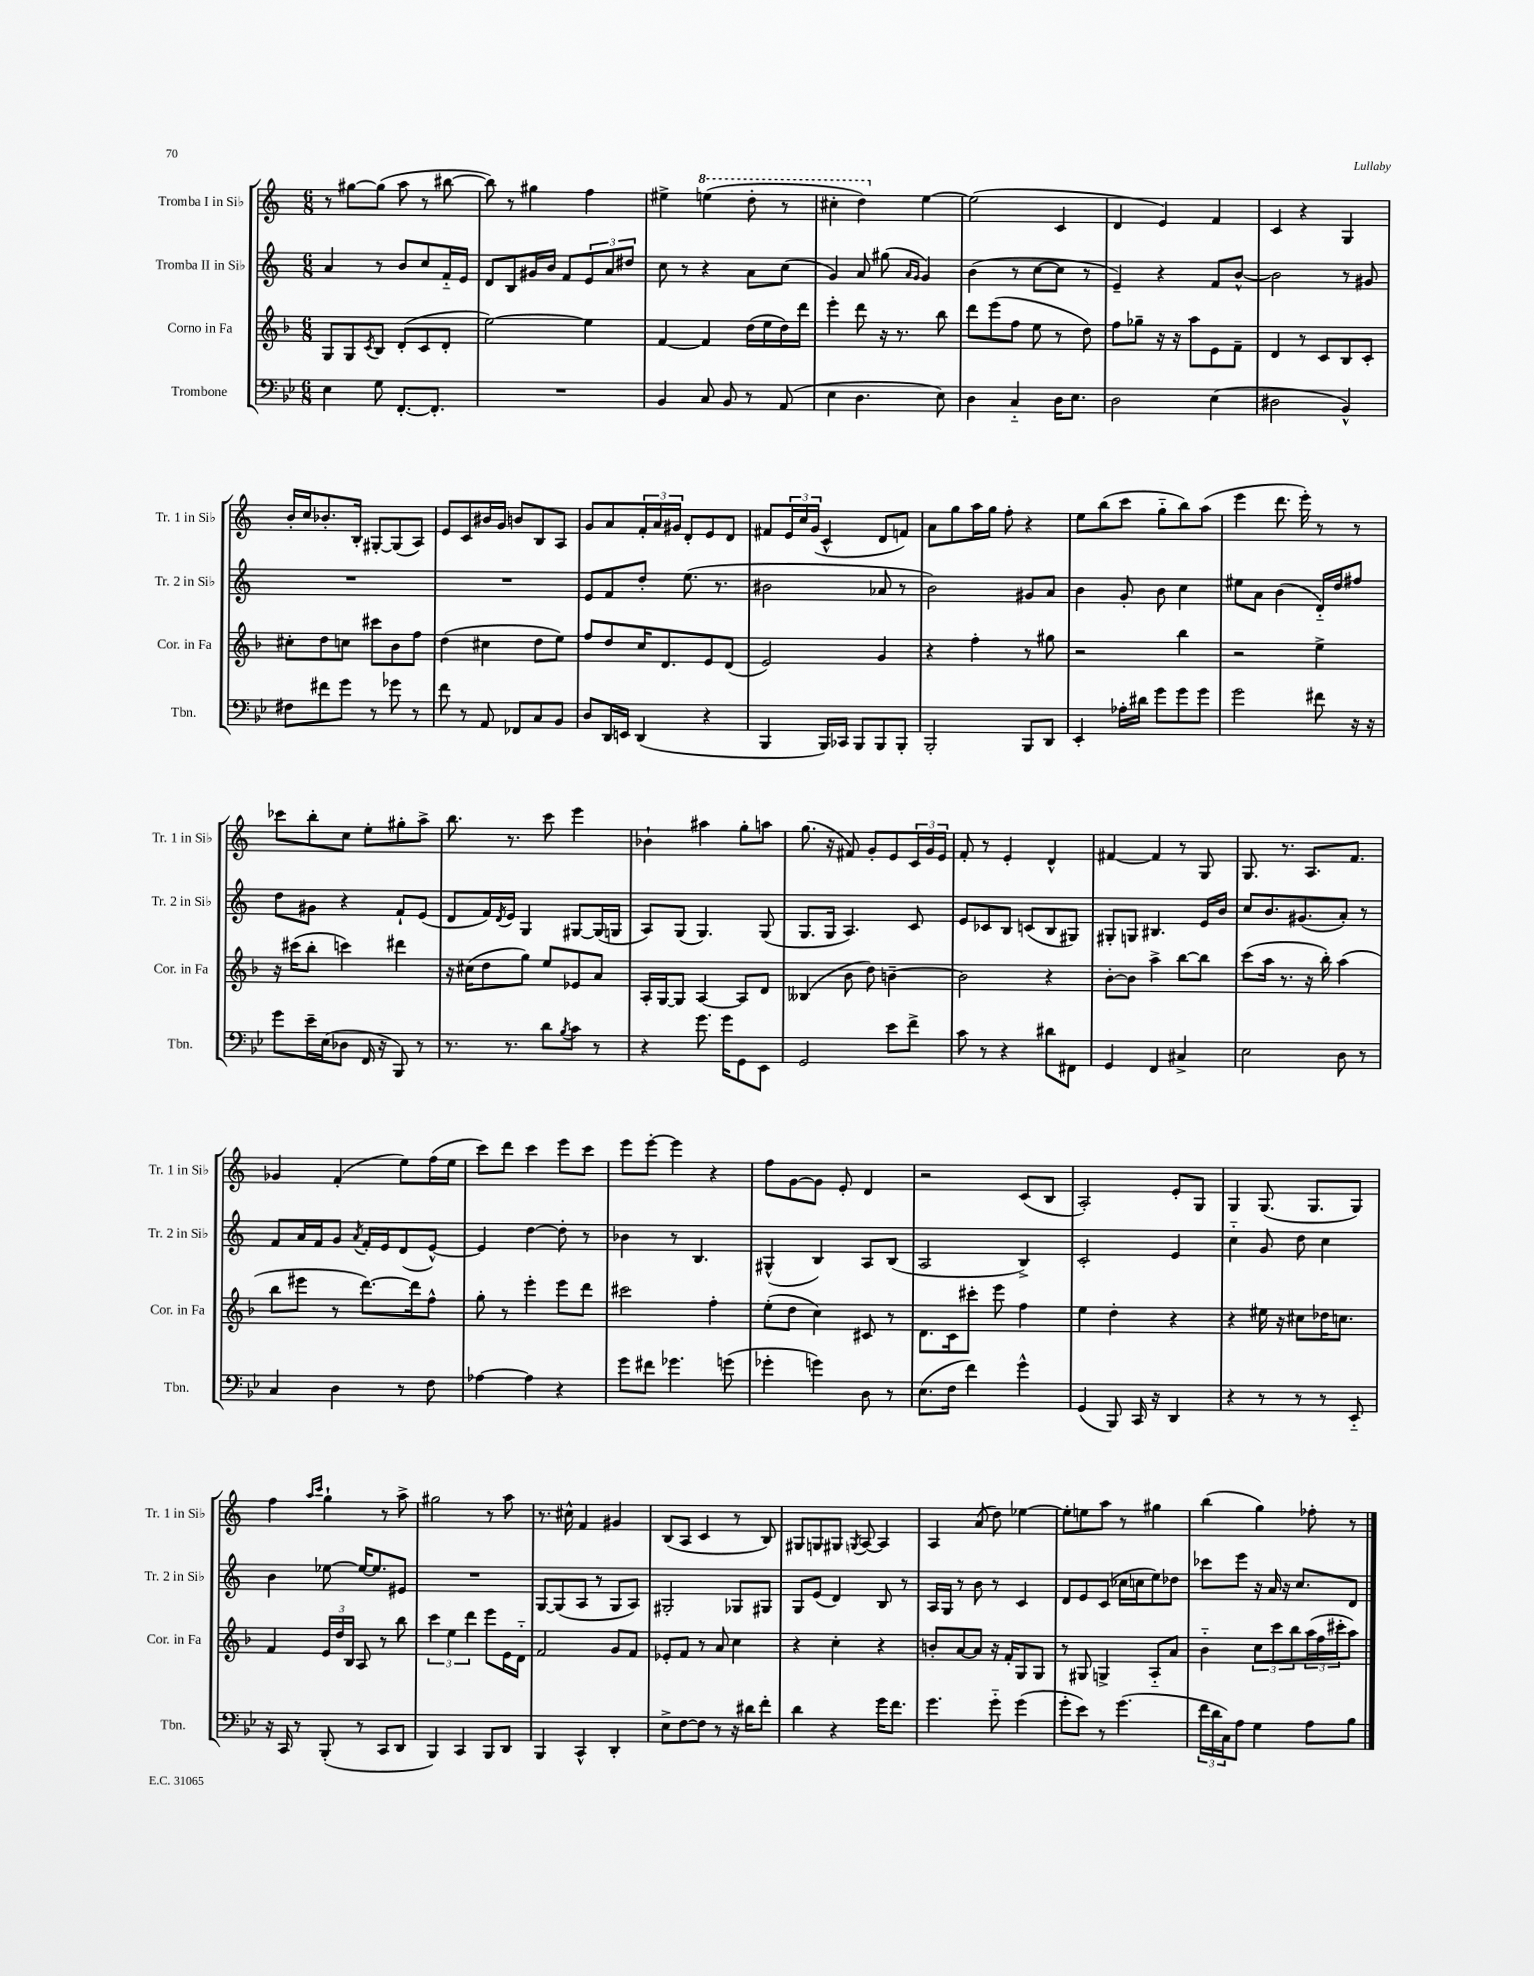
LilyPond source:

<<
\new StaffGroup <<
\new Staff = "s0" \with { instrumentName = "Tromba I in Sib" shortInstrumentName = "Tr. 1 in Sib" } {
    \clef treble \key c \major \numericTimeSignature \time 6/8
    r8 gis''8~ gis''8( a''8 r8 bis''8~ |
    bis''8) r8 gis''4 f''4 |
    eis''4-> \ottava #1 e'''!4( d'''8-. r8 |
    cis'''4-. d'''4) \ottava #0 e''4~ |
    e''2( c'4 |
    d'4 e'4) f'4 |
    c'4 r4 g4 |
    b'16-. c''16 bes'8.-. b16-. gis8~-. gis8( a8) |
    e'8 c'8 bis'16 g'16 b'8 b8 a8 |
    g'8 a'8 \tuplet 3/2 { f'16-. a'16 gis'16 } d'8-. e'8 d'8 |
    fis'8 \tuplet 3/2 { e'16 c''16 g'16( } c'4-^ d'8 f'8) |
    a'8 g''8 a''16 g''16 f''8-. r4 |
    e''8 b''8( c'''8 g''8-_ b''8) a''8( |
    e'''4 d'''8. e'''16-.) r8 r8 |
    ces'''8 b''8-. c''8 e''8-. gis''8-. a''8-> |
    b''8. r8. c'''8 e'''4 |
    bes'4-! ais''4 g''8-. a''8 |
    g''8.( r16 fis'8) g'8-. e'8 \tuplet 3/2 { c'16 g'16 e'16 } |
    f'8-. r8 e'4-. d'4-^ |
    fis'4~ fis'4 r8 g8 |
    g8. r8. a8. f'8. |
    ges'4 f'4-.( e''8) f''16( e''16 |
    c'''8) d'''8 c'''4 e'''8 c'''8 |
    e'''8 e'''8~-. e'''4 r4 |
    f''8 g'8~ g'8 e'8-. d'4 |
    r2 c'8( b8 |
    a2-.) e'8-. g8 |
    g4 g8.( g8. g8) |
    f''4 \grace { a''16 c'''16 } g''4-! r8 a''8-> |
    gis''2 r8 a''8 |
    r8. cis''16-^ f'4 gis'4 |
    b8( a8 c'4 r8 b8) |
    gis8 g8 gis8 \acciaccatura { g8 } a8~ a4 |
    a4 a'8( d''8) ees''4~ |
    ees''8-. e''8 a''8 r8 gis''4 |
    b''4( g''4) fes''8-. r8 \bar "|." |
}
\new Staff = "s1" \with { instrumentName = "Tromba II in Sib" shortInstrumentName = "Tr. 2 in Sib" } {
    \clef treble \key c \major \numericTimeSignature \time 6/8
    a'4 r8 b'8 c''8 f'16-_ e'16 |
    d'8 b8 gis'16 b'16 f'8 \tuplet 3/2 { e'8 a'8 dis''8 } |
    c''8 r8 r4 a'8 c''8( |
    g'4) a'8 gis''8( \grace { a'16 g'16 } g'4) |
    b'4( r8 c''8~ c''8 r8 |
    e'4--) r4 f'8 b'8~-^ |
    b'2 r8 gis'8 |
    R2. |
    R2. |
    e'8 f'8 d''8-. e''8.( r8. |
    bis'2 aes'8 r8 |
    b'2) gis'8 a'8 |
    b'4 g'8-. b'8 c''4 |
    eis''8 a'8 b'4( d'16-_) d''16 fis''8 |
    d''8 gis'8 r4 f'8-! e'8( |
    d'8 f'16) \acciaccatura { d'8 } e'16 g4 gis8~ gis16( g16 |
    a8) g8( g4.) g8( |
    g8. g16 a4.) c'8 |
    e'8 ces'8 b8 c'8( b8 gis8) |
    gis8-. g8 bis4. e'16 b'16 |
    c''8 b'8. gis'8.( a'8-.) r8 |
    f'8 a'16 f'16 g'8 \acciaccatura { a'8 } f'16-. e'16 d'8( e'8~-^) |
    e'4 d''4~ d''8-. r8 |
    bes'4 r8 b4. |
    gis4-^( b4) a8 b8( |
    a2 b4->) |
    c'2-. e'4 |
    c''4-_ g'8 d''8 c''4 |
    b'4 ees''8~ ees''16~ ees''8. eis'8 |
    R2. |
    g8~ g8( a8 r8 g8 a8) |
    gis2-. ges8 gis8 |
    g8 e'8( d'4) b8 r8 |
    a16 g16 r8 b'8 r8 c'4 |
    d'8 e'8 c'8( ces''16 c''16 e''8) des''8 |
    ces'''8 e'''8 r16 a'16 r16 c''8. d'8 \bar "|." |
}
\new Staff = "s2" \with { instrumentName = "Corno in Fa" shortInstrumentName = "Cor. in Fa" } {
    \clef treble \key f \major \numericTimeSignature \time 6/8
    g8 g8 \acciaccatura { c'8 } bes8 d'8-.( c'8 d'8-. |
    e''2~) e''4 |
    f'4~ f'4 d''16( e''16 d''16) d'''16 |
    e'''4-. d'''8 r16 r8. bes''8 |
    d'''8 e'''8( f''8 e''8 r8 d''8) |
    f''8 ges''8-- r16 r16 a''8 e'8 f'8-- |
    d'4 r8 c'8 bes8 c'8-. |
    cis''8-. d''8 c''8 cis'''8 bes'8 f''8 |
    d''4( cis''4 d''8 e''8) |
    f''8 d''8 c''16 d'8. e'8 d'8( |
    e'2) g'4 |
    r4 f''4-. r8 gis''8 |
    r2 bes''4 |
    r2 e''4-> |
    r16 cis'''16( bes''8-. c'''4) dis'''4 |
    r16 cis''16( d''8 g''8) e''8 ees'8 a'8 |
    a16-. g16~ g8 a4~ a8 d'8 |
    beses4( bes'8 d''8) b'4~-- |
    b'2 r4 |
    bes'8~-. bes'8 a''4-> bes''8~ bes''8 |
    c'''8( a''16 r8. r16 bes''16-.) a''4( |
    bes''8 eis'''8 r8 d'''8.~) d'''16 f''8-^ |
    g''8-. r8 e'''4-. e'''8 d'''8 |
    cis'''2 f''4-. |
    e''8-.( d''8 c''4) cis'8 r8 |
    d'8. c'16 cis'''8-. e'''8 f''4 |
    e''4 d''4-. r4 |
    r4 eis''16 r16 cis''8 des''16 c''8. |
    f'4 \tuplet 3/2 { e'16 d''16 bes16 } a8 r8 bes''8 |
    \tuplet 3/2 { c'''4 e''4 d'''4 } e'''8 e'16 d'16-_ |
    f'2 g'8 f'8 |
    ees'8-. f'8 r8 a'8 c''4 |
    r4 c''4-. r4 |
    b'8-. a'8~ a'8 r16 f'16-. g8 g8 |
    r8 gis8 g4-> a8-_ a'8 |
    bes'4-_ \tuplet 3/2 { c''8 c'''8 bes''8 } \tuplet 3/2 { a''16( f''16 cis'''16-. } a''8) \bar "|." |
}
\new Staff = "s3" \with { instrumentName = "Trombone" shortInstrumentName = "Tbn." } {
    \clef bass \key bes \major \numericTimeSignature \time 6/8
    ees4 g8 f,8.~-. f,8.-. |
    R2. |
    bes,4 c8 bes,8 r8 a,8( |
    ees4 d4. ees8) |
    d4 c4-_ d16 ees8. |
    d2 ees4( |
    dis2 bes,4-^) |
    fis8 fis'8 g'8 r8 ges'8 r8 |
    f'8 r8 a,8 fes,8 c8 bes,8 |
    d8 d,16 e,16 d,4( r4 |
    bes,,4 bes,,16) ces,16 bes,,8 bes,,8 bes,,8-. |
    bes,,2-. bes,,8 d,8 |
    ees,4-. aes16-. dis'16 g'8 g'8 g'8 |
    g'2 fis'8 r16 r16 |
    g'8 ees'16-- ees16( des8 f,16 r16 bes,,8) r8 |
    r8. r8. d'8 \acciaccatura { bes8 } c'8 r8 |
    r4 g'8. g'16 g,8 ees,8 |
    g,2 ees'8 f'8-> |
    c'8 r8 r4 dis'8 fis,8 |
    g,4 f,4 cis4-> |
    ees2 d8 r8 |
    c4 d4 r8 f8 |
    aes4~ aes4 r4 |
    g'8 fis'8 ges'4. g'8( |
    ges'4-. g'4) d8 r8 |
    ees8.( f16 f'4) g'4-^ |
    g,4( bes,,8) c,16 r16 d,4 |
    r4 r8 r8 r8 ees,8-_ |
    r16 c,16 r8 bes,,8-.( r8 c,8 d,8 |
    bes,,4) c,4 bes,,8 d,8 |
    bes,,4 c,4-^ d,4-. |
    ees8-> f8~ f8 r8 r16 dis'16 f'8-. |
    d'4 r4 g'16 f'8. |
    g'4. g'8-_ g'4( |
    g'8-. ees'8) r8 g'4.( |
    \tuplet 3/2 { f'16 d'16 c16) } a8 g4 a8 bes8 \bar "|." |
}
>>
>>
\layout { \context { \Score \remove "Bar_number_engraver" } }
